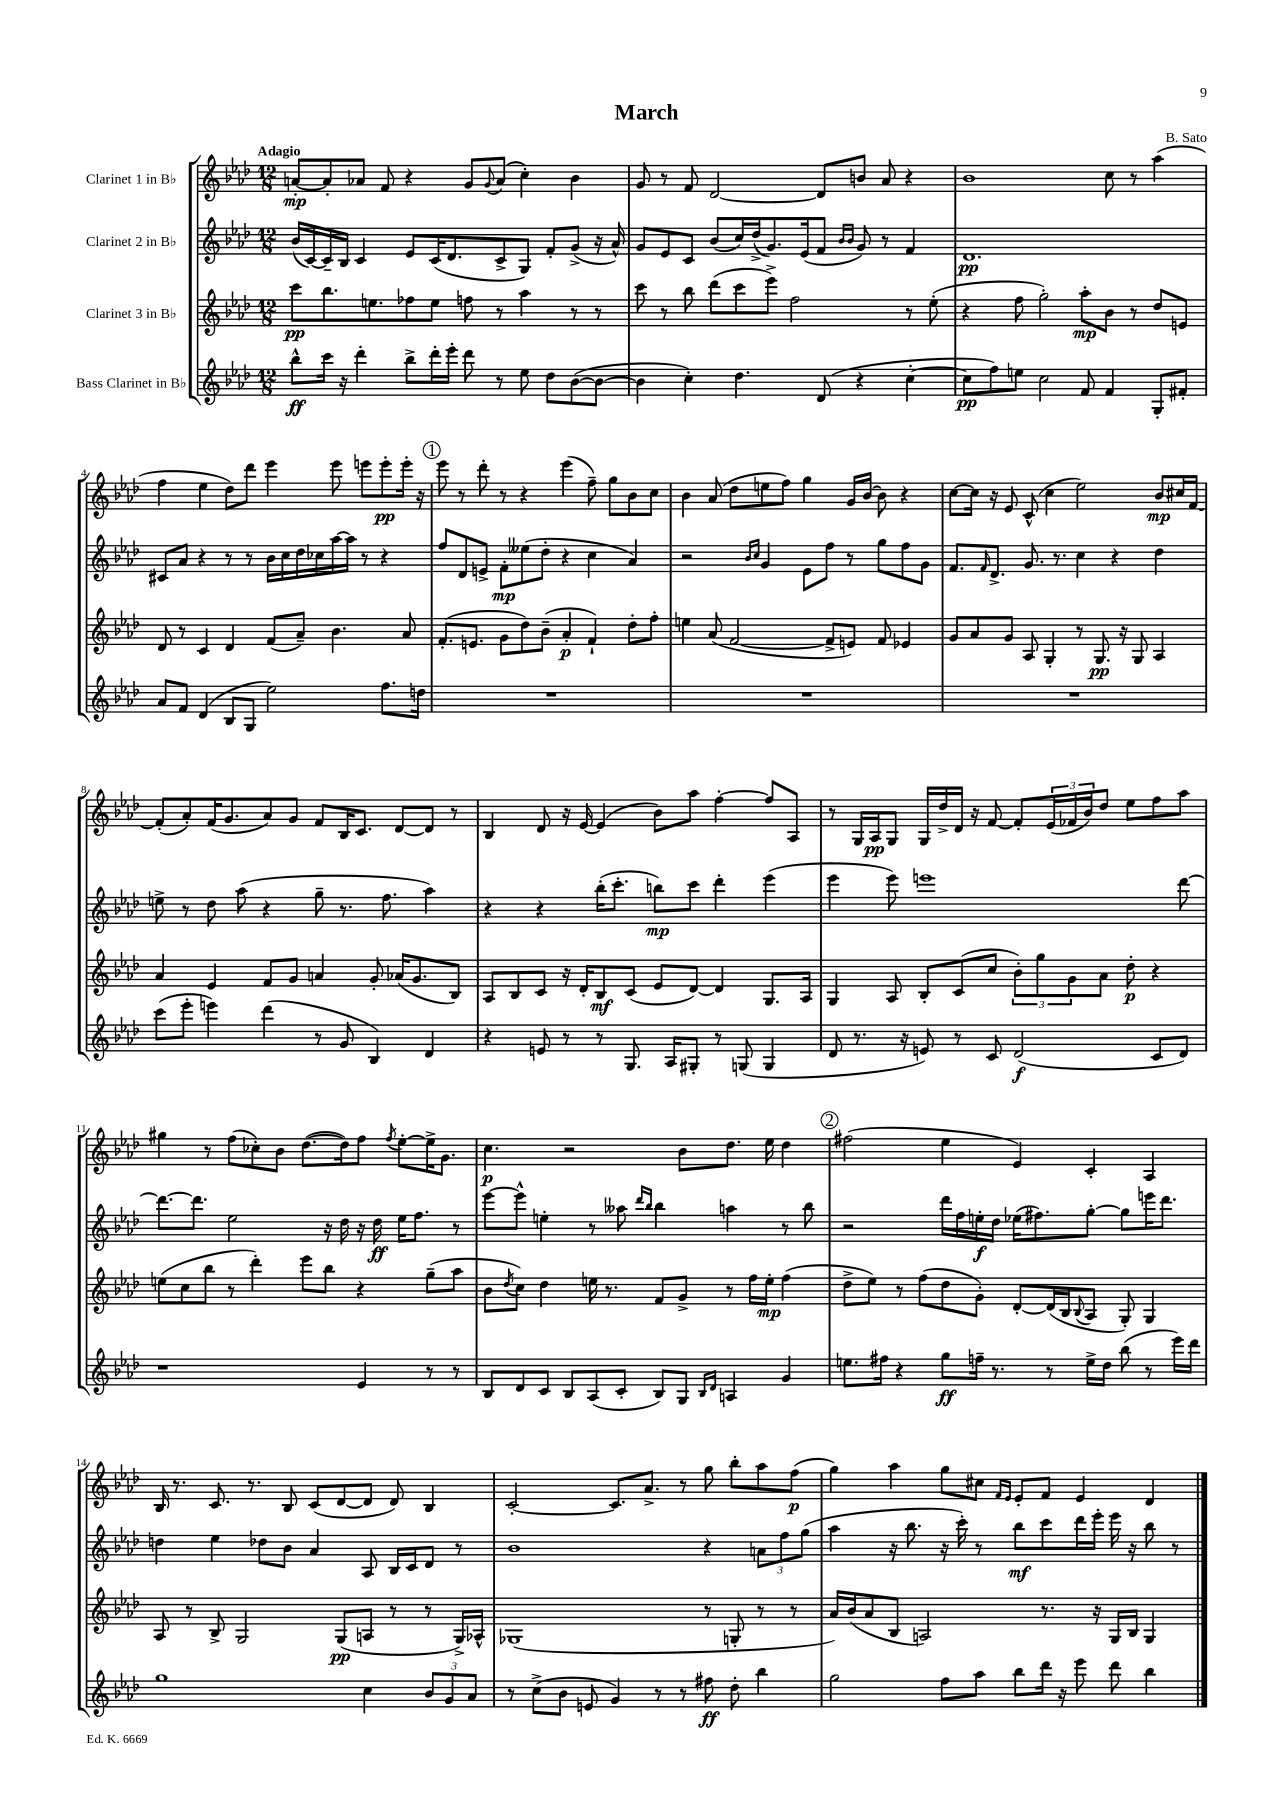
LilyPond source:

\header { title = "March" composer = "B. Sato" }
<<
\new StaffGroup <<
\new Staff = "s0" \with { instrumentName = "Clarinet 1 in Bb" } {
    \clef treble \key aes \major \numericTimeSignature \time 12/8 \tempo "Adagio"
    a'8~-.\mp a'8-. aes'8 f'8 r4 g'8 \appoggiatura { g'8 } aes'8( c''4-.) bes'4 |
    g'8 r8 f'8 des'2~ des'8 b'8 aes'8 r4 |
    bes'1 c''8 r8 aes''4( |
    f''4 ees''4 des''8) des'''8 ees'''4 ees'''8 e'''8 e'''8-.\pp e'''16-. r16 |
    \mark \markup { \circle "1" } ees'''8 r8 des'''8-. r8 r4 ees'''4( f''8--) g''8 bes'8 c''8 |
    bes'4 aes'8( des''8 e''8 f''8) g''4 g'16 bes'16~ bes'8 r4 |
    c''8~ c''16 r16 ees'8 c'8-^( c''4 ees''2) bes'8\mp cis''16 f'16~ |
    f'8-.( aes'8-.) f'16( g'8. aes'8) g'8 f'8 bes16 c'8. des'8~ des'8 r8 |
    bes4 des'8 r16 ees'16~ ees'4( bes'8) aes''8 f''4~-. f''8 aes8 |
    r8 g16 aes16\pp g8 g16 des''16-> des'16 r16 f'8~ f'8-. \tuplet 3/2 { ees'16( fes'16 bes'16) } des''8 ees''8 f''8 aes''8 |
    gis''4 r8 f''8( ces''8-.) bes'8 des''8.~( des''16) f''8 \acciaccatura { f''8 } ees''8~-. ees''16-> g'8. |
    c''4.\p r2 bes'8 des''8. ees''16 des''4 |
    \mark \markup { \circle "2" } fis''2( ees''4 ees'4) c'4-. aes4 |
    bes16 r8. c'8. r8. bes8 c'8( des'8~ des'8 des'8) bes4 |
    c'2~-. c'8. aes'8.-> r8 g''8 bes''8-. aes''8 f''8\p( |
    g''4) aes''4 g''8 cis''8 \grace { f'16 ees'16 } ees'8-. f'8 ees'4 des'4 \bar "|." |
}
\new Staff = "s1" \with { instrumentName = "Clarinet 2 in Bb" } {
    \clef treble \key aes \major \numericTimeSignature \time 12/8
    bes'16( c'16~) c'16-- bes16 c'4 ees'8 c'16( des'8. c'8-> g8) f'8-. g'8->( r16 aes'16-^) |
    g'8 ees'8 c'8 bes'8( c''16) des''16->( g'8.) ees'16( f'8 \grace { bes'16 bes'16 } g'8) r8 f'4 |
    des'1.\pp |
    cis'8 aes'8 r4 r8 r8 bes'16 c''16 des''16 ces''16 aes''16~ aes''16 r8 r4 |
    \mark \markup { \circle "1" } f''8 des'8 e'8-> f'8-.\mp eeses''8( des''8-. r4 c''4 aes'4) |
    r2 \grace { bes'16 c''16 } g'4 ees'8 f''8 r8 g''8 f''8 g'8 |
    f'8. \grace { f'16 } des'8.-> g'8. r8. c''4 r4 des''4 |
    e''8-> r8 des''8 aes''8( r4 g''8-- r8. f''8. aes''4) |
    r4 r4 bes''16-.( c'''8.-. b''8\mp) c'''8 des'''4-. ees'''4( |
    ees'''4 ees'''8) e'''1 des'''8~ |
    des'''8.~ des'''8. ees''2 r16 des''16 r16 des''16\ff ees''16 f''8. r8 |
    ees'''8~ ees'''8-^ e''4-. r8 aeses''8 \grace { des'''16 bes''16 } bes''4 a''4 r8 bes''8 |
    \mark \markup { \circle "2" } r2 des'''16 f''16 e''16-.\f des''16 ees''16( fis''8.) g''8~-. g''8 e'''16 des'''8. |
    d''4 ees''4 des''8 bes'8 aes'4 aes8 bes16 c'16 des'8 r8 |
    bes'1 r4 \tuplet 3/2 { a'8 f''8 g''8( } |
    aes''4 r16 bes''8. r16 c'''16-.) r8 bes''8\mf c'''8 des'''16 ees'''16-. ees'''16 r16 bes''8 r8 \bar "|." |
}
\new Staff = "s2" \with { instrumentName = "Clarinet 3 in Bb" } {
    \clef treble \key aes \major \numericTimeSignature \time 12/8
    c'''8\pp bes''8. e''8. fes''8 e''8 f''8 r8 aes''4 r8 r8 |
    c'''8 r8 bes''8 des'''8( c'''8 ees'''8->) f''2 r8 ees''8-.( |
    r4 f''8 g''2-.) aes''8-.\mp bes'8 r8 des''8 e'8 |
    des'8 r8 c'4 des'4 f'8( aes'8--) bes'4. aes'8 |
    \mark \markup { \circle "1" } f'8.-.( e'8. g'8 des''8) bes'8--( aes'4-.\p f'4-!) des''8-. f''8-. |
    e''4 aes'8( f'2~ f'8-> e'8) f'8 ees'4 |
    g'8 aes'8 g'8 aes8 g4-. r8 g8.\pp r16 g8 aes4 |
    aes'4 ees'4 f'8 g'8 a'4 g'8-. aes'16( g'8. bes8) |
    aes8 bes8 c'8 r16 des'16-. bes8\mf c'8( ees'8 des'8~) des'4 g8. aes16 |
    g4 aes8 bes8-. c'8( c''8 \tuplet 3/2 { bes'8-.) g''8 g'8 } aes'8 des''8-.\p r4 |
    e''8( c''8 bes''8 r8 des'''4-.) ees'''8 bes''8 r4 g''8--( aes''8 |
    bes'8 \acciaccatura { des''8 } c''8) des''4 e''16 r8. f'8 g'8-> r8 f''16 e''16-.\mp f''4( |
    \mark \markup { \circle "2" } des''8-> ees''8) r8 f''8( des''8 g'8-.) des'8~-. des'16( bes16 \appoggiatura { bes8 } aes8 g8-.) g4 |
    aes8 r8 bes8-> g2 g8\pp( a8 r8 r8 g16->) aes16-^ |
    ges1( r8 g8-. r8 r8 |
    aes'16) bes'16( aes'8 bes8 a2) r8. r16 g16 bes16 g4 \bar "|." |
}
\new Staff = "s3" \with { instrumentName = "Bass Clarinet in Bb" } {
    \clef treble \key aes \major \numericTimeSignature \time 12/8
    bes''8-^\ff c'''16 r16 des'''4-. bes''8-> des'''16-. ees'''16-. des'''8 r8 ees''8 des''8 bes'8~( bes'8~ |
    bes'4 c''4-.) des''4. des'8( r4 c''4~-. |
    c''8\pp f''8) e''8 c''2 f'8 f'4 g8-. fis'8-. |
    aes'8 f'8 des'4( bes8 g8 ees''2) f''8. d''16 |
    \mark \markup { \circle "1" } R1. |
    R1. |
    R1. |
    c'''8( ees'''8-. e'''4) des'''4( r8 g'8 bes4) des'4 |
    r4 e'8 r8 r8 g8. aes16 gis8-. r8 g8( g4 |
    des'8 r8. r16 e'8) r8 c'8 des'2\f( c'8 des'8) |
    r1 ees'4 r8 r8 |
    bes8 des'8 c'8 bes8 aes8( c'8-. bes8) g8 \grace { bes16 des'16 } a4 g'4 |
    \mark \markup { \circle "2" } e''8. fis''16 r4 g''8\ff f''16-- r8. r8 e''16-> des''16 bes''8( r8 ees'''16) des'''16 |
    g''1 c''4 \tuplet 3/2 { bes'8 g'8 aes'8 } |
    r8 c''8->( bes'8 e'8 g'4) r8 r8 fis''8\ff des''8-. bes''4 |
    g''2 f''8 aes''8 bes''8 des'''16 r16 ees'''8 des'''8 bes''4 \bar "|." |
}
>>
>>
